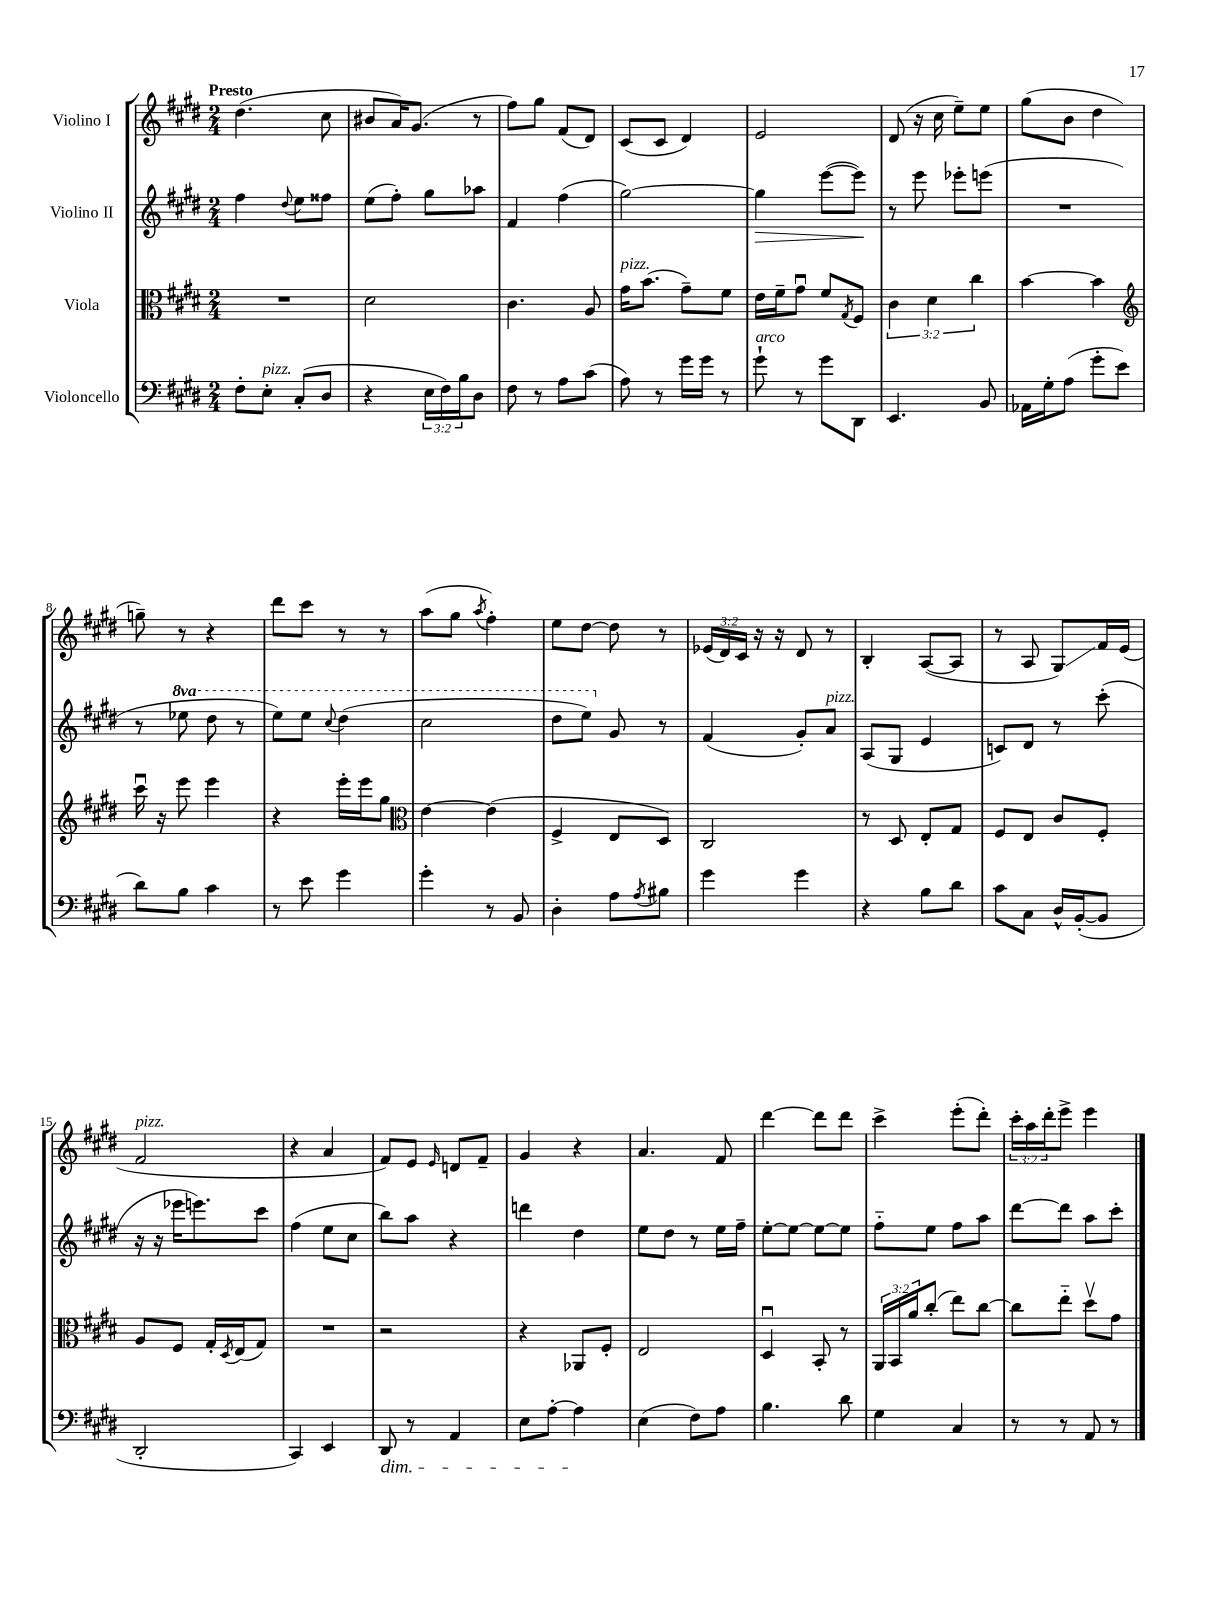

**kern	**kern	**kern	**kern
*staff4	*staff3	*staff2	*staff1
*clefF4	*clefC3	*clefG2	*clefG2
*k[f#c#g#d#]	*k[f#c#g#d#]	*k[f#c#g#d#]	*k[f#c#g#d#]
*M2/4	*M2/4	*M2/4	*M2/4
8F#'	2r	4ff#	(4.dd#
8E'	.	.	.
.	.	8qqdd#	.
(8C#'	.	8ee	.
8D#	.	8ff##	8cc#
=	=	=	=
4r	2d#	(8ee	8b#
.	.	8ff#')	16a)
.	.	.	(8.g#
24E	.	8gg#	.
24F#)	.	.	.
24B	.	.	.
8D#	.	8aa-	8r
=	=	=	=
8F#	4.c#	4f#	8ff#)
8r	.	.	8gg#
8A	.	(4ff#	(8f#
(8c#	8A	.	8d#)
=	=	=	=
8A)	16g#	[2gg#)	(8c#
.	(8.b	.	.
8r	.	.	8c#
16g#	8g#~)	.	4d#)
16g#	.	.	.
8r	8f#	.	.
=	=	=	=
8g#`	16e	4gg#]	2e
.	16f#~	.	.
8r	8g#u	.	.
8g#	8f#	([8eee	.
.	8qG#	.	.
8DD#	8F#	8eee])	.
=	=	=	=
4.EE	6c#	8r	(8d#
.	.	8eee	16r
.	6d#	.	.
.	.	.	16cc#
.	.	8eee-'	8ee~)
.	6cc#	.	.
8BB	.	(8eee	8ee
=	=	=	=
16AA-	[4b	2r	(8gg#
16G#'	.	.	.
(8A	.	.	8b
8g#'	4b]	.	4dd#
8e	.	.	.
=	=	=	=
*	*clefG2	*	*
8d#)	16ccc#u	8r	8gg~)
.	16r	.	.
8B	8eee	8eee-	8r
4c#	4eee	8ddd#	4r
.	.	8r	.
=	=	=	=
8r	4r	8eee)	8ddd#
8e	.	8eee	8ccc#
.	.	8qqccc#	.
4g#	16eee'	(4ddd#	8r
.	16eee	.	.
.	8gg#	.	8r
=	=	=	=
*	*clefC3	*	*
4g#'	[4e	2ccc#	(8aa
.	.	.	8gg#
.	.	.	8qaa
8r	(4e]	.	4ff#')
8BB	.	.	.
=	=	=	=
4D#'	4F#^	8ddd#	8ee
.	.	8eee)	[8dd#
8A	8E	8g#	8dd#]
8qA	.	.	.
8B#	8D#)	8r	8r
=	=	=	=
4g#	2C#	(4f#	(24e-
.	.	.	24d#)
.	.	.	24c#
.	.	.	16r
.	.	.	16r
4g#	.	8g#')	8d#
.	.	8a	8r
=	=	=	=
4r	8r	(8A	4B'
.	8D#	8G#	.
8B	8E'	4e	([8A
8d#	8G#	.	8A]
=	=	=	=
8c#	8F#	8c)	8r
8C#	8E	8d#	8A
16D#^^	8c#	8r	8G#)
([16BB'	.	.	.
8BB]	8F#'	(8ccc#'	16f#
.	.	.	(16e
=	=	=	=
2DD#'	8A	16r	2f#
.	.	16r	.
.	8F#	16eee-	.
.	.	8.eee)	.
.	16G#'	.	.
.	8qD#	.	.
.	(16E	.	.
.	8G#)	8ccc#	.
=	=	=	=
4CC#)	2r	(4ff#	4r
4EE	.	8ee	4a
.	.	8cc#	.
=	=	=	=
8DD#	2r	8bb)	8f#)
8r	.	8aa	8e
.	.	.	16qqe
4AA	.	4r	8d
.	.	.	8f#~
=	=	=	=
8E	4r	4ddd	4g#
[8A'	.	.	.
4A]	8AA-	4dd#	4r
.	8F#'	.	.
=	=	=	=
(4E	2E	8ee	4.a
.	.	8dd#	.
8F#)	.	8r	.
8A	.	16ee	8f#
.	.	16ff#~	.
=	=	=	=
4.B	4D#u	[8ee'	[4ddd#
.	.	8ee_	.
.	8BB'	8ee_	8ddd#]
8d#	8r	8ee]	8ddd#
=	=	=	=
4G#	24AA	8ff#'~	4ccc#^
.	24BB	.	.
.	24a	.	.
.	(8cc#'	8ee	.
4C#	8ee)	8ff#	(8eee'
.	[8cc#	8aa	8ddd#')
=	=	=	=
8r	8cc#]	[8ddd#	24ccc#'
.	.	.	24aa
.	.	.	24ddd#'
8r	8ee'~	8ddd#]	8eee^
8AA	8dd#v	8aa	4eee
8r	8g#	8ccc#'	.
==	==	==	==
*-	*-	*-	*-
